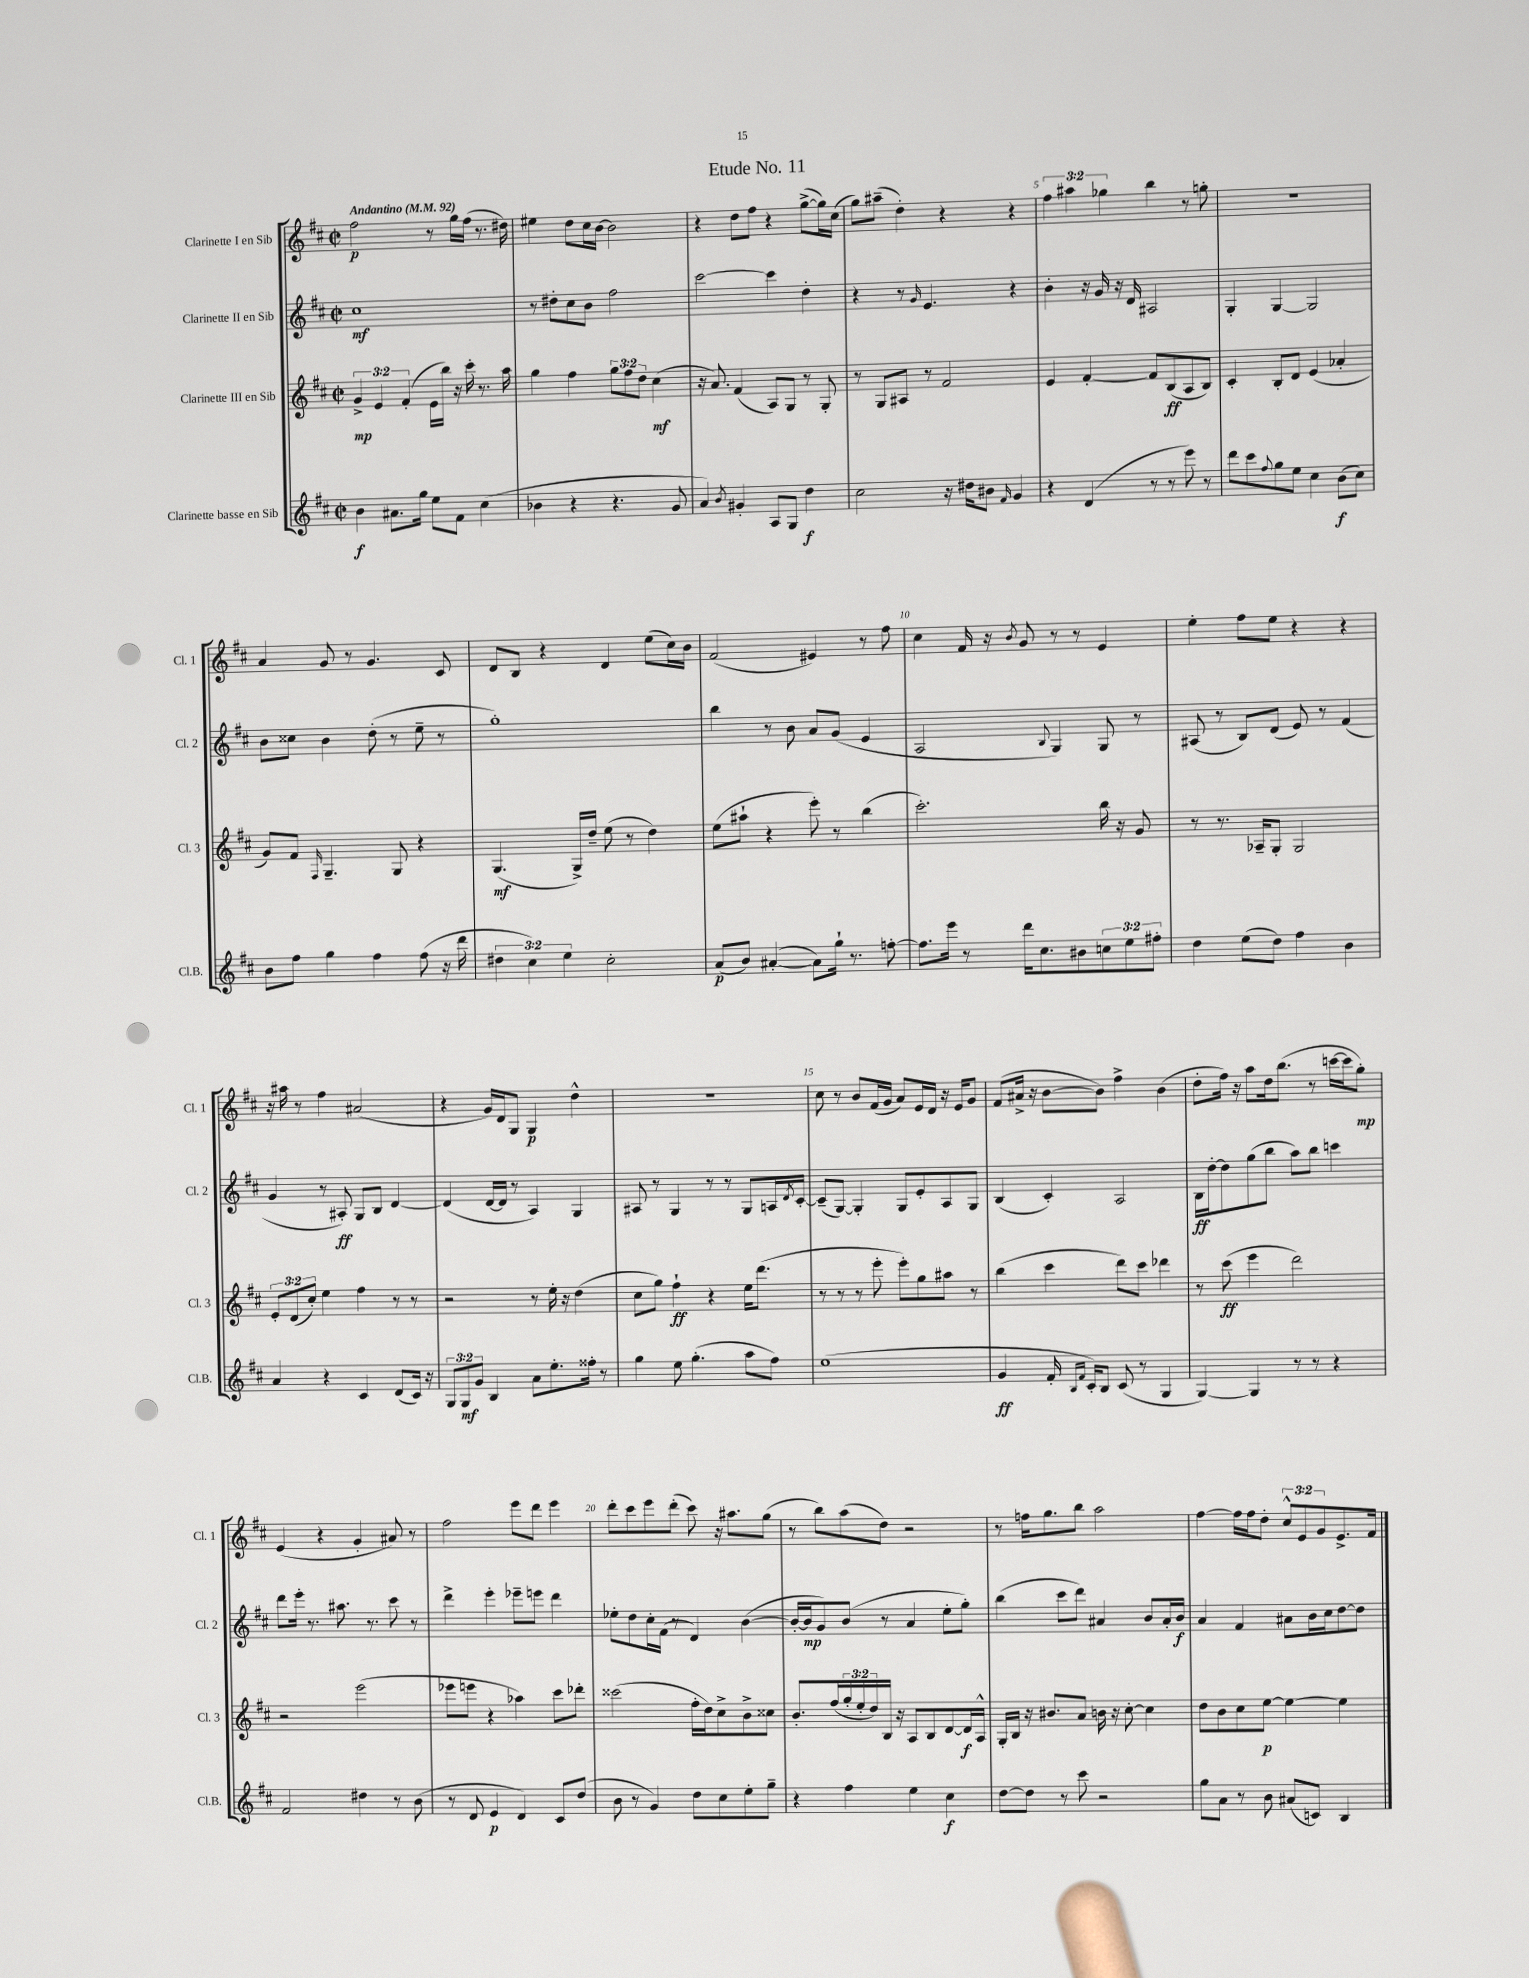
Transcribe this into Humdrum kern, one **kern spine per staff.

**kern	**dynam	**kern	**dynam	**kern	**dynam	**kern	**dynam
*part4	*part4	*part3	*part3	*part2	*part2	*part1	*part1
*staff4	*staff4	*staff3	*staff3	*staff2	*staff2	*staff1	*staff1
*I"Clarinette basse en Sib	*	*I"Clarinette III en Sib	*	*I"Clarinette II en Sib	*	*I"Clarinette I en Sib	*
*I'Cl.B.	*	*I'Cl. 3	*	*I'Cl. 2	*	*I'Cl. 1	*
*clefG2	*	*clefG2	*	*clefG2	*	*clefG2	*
*k[f#c#]	*	*k[f#c#]	*	*k[f#c#]	*	*k[f#c#]	*
*M2/2	*	*M2/2	*	*M2/2	*	*M2/2	*
*met(c|)	*	*met(c|)	*	*met(c|)	*	*met(c|)	*
*MM92	*	*MM92	*	*MM92	*	*MM92	*
=1	=1	=1	=1	=1	=1	=1	=1
!	!	!	!	!	!	!LO:TX:a:B:t=Andantino	!
4b\	f	6g^/	mp	1cc#	mf	2ff#\	p
.	.	6e/	.	.	.	.	.
8.a#X\L	.	.	.	.	.	.	.
.	.	(6f#'/	.	.	.	.	.
16gg\Jk	.	.	.	.	.	.	.
8ee\L	.	16e\LL	.	.	.	8r	.
.	.	16bb\JJ)	.	.	.	.	.
8f#\J	.	16r	.	.	.	16gg\LL	.
.	.	16ccc#'\	.	.	.	(16ff#\JJ	.
(4cc#\	.	8.r	.	.	.	8.r	.
.	.	16aa\	.	.	.	16dd#X\)	.
=2	=2	=2	=2	=2	=2	=2	=2
4b-X\	.	4gg\	.	8r	.	4ee#X\	.
.	.	.	.	8dd#X'\L	.	.	.
4r	.	4ff#\	.	8cc#\	.	8dd\L	.
.	.	.	.	8b\J	.	16cc#\L	.
.	.	.	.	.	.	[16b\JJ	.
4.r	.	12gg\L	.	2ff#\	.	2b\]	.
.	.	12ff#\	.	.	.	.	.
.	.	12dd\J	.	.	.	.	.
.	.	(4cc#\	mf	.	.	.	.
8g/	.	.	.	.	.	.	.
=3	=3	=3	=3	=3	=3	=3	=3
4a/)	.	16r	.	[2ccc#\	.	4r	.
.	.	8.a/)	.	.	.	.	.
8qb/	.	.	.	.	.	.	.
4g#X'/	.	(4f#/	.	.	.	8dd\L	.
.	.	.	.	.	.	8ff#\J	.
8A/L	.	8A/L)	.	4ccc#\]	.	4r	.
8G/J	.	8G/J	.	.	.	.	.
4dd\	f	8r	.	4dd'\	.	([8gg^\L	.
.	.	8G'/	.	.	.	16gg\L])	.
.	.	.	.	.	.	(16cc#\JJ	.
=4	=4	=4	=4	=4	=4	=4	=4
2cc#\	.	8r	.	4r	.	8gg\L)	.
.	.	8G/L	.	.	.	(8aa#X~\J	.
.	.	8A#X/J	.	8r	.	4dd'\)	.
.	.	.	.	16qqg/	.	.	.
.	.	8r	.	4.e/	.	.	.
16r	.	2f#/	.	.	.	4r	.
16dd#X\KL	.	.	.	.	.	.	.
8b#X\J	.	.	.	.	.	.	.
16qqf#/	.	.	.	.	.	.	.
4g/	.	.	.	4r	.	4r	.
=5	=5	=5	=5	=5	=5	=5	=5
4r	.	4e/	.	4b'\	.	6ff#\	.
.	.	.	.	.	.	6aa#X\	.
(4d/	.	[4f#'/	.	16r	.	.	.
.	.	.	.	16g/	.	.	.
.	.	.	.	.	.	6gg-X\	.
.	.	.	.	16r	.	.	.
.	.	.	.	16d/	.	.	.
8r	.	8f#/L]	.	2A#X/	.	4bb\	.
8r	.	(8B/	ff	.	.	.	.
8eee\)	.	8A/	.	.	.	8r	.
8r	.	8B/J)	.	.	.	8ggn'\	.
=6	=6	=6	=6	=6	=6	=6	=6
8ddd\L	.	4c#'/	.	4G'/	.	1r	.
8ccc#\	.	.	.	.	.	.	.
8qqff#/	.	.	.	.	.	.	.
8gg\	.	8B'/L	.	[4G/	.	.	.
8ee\J	.	8d/J	.	.	.	.	.
4cc#\	.	(4e/	.	2G/]	.	.	.
(8b\L	f	4a-X'/	.	.	.	.	.
8cc#\J)	.	.	.	.	.	.	.
!!LO:LB:g=z
=7	=7	=7	=7	=7	=7	=7	=7
8b\L	.	8g/L)	.	8b\L	.	4a/	.
8ff#\J	.	8f#/J	.	8cc##X\J	.	.	.
.	.	16qqF#/	.	.	.	.	.
4gg\	.	4.G~/	.	4b\	.	8g/	.
.	.	.	.	.	.	8r	.
4ff#\	.	.	.	(8dd'\	.	4.g/	.
.	.	8G/	.	8r	.	.	.
(8ff#\	.	4r	.	8ee~\	.	.	.
16r	.	.	.	8r	.	8c#/	.
16ddd\	.	.	.	.	.	.	.
=8	=8	=8	=8	=8	=8	=8	=8
6dd#X\	.	(4.G/	mf	1gg')	.	8d/L	.
.	.	.	.	.	.	8B/J	.
6cc#\)	.	.	.	.	.	.	.
.	.	.	.	.	.	4r	.
6ee\	.	.	.	.	.	.	.
.	.	16G^/LL)	.	.	.	.	.
.	.	16dd~/JJ	.	.	.	.	.
2cc#'\	.	(8ee\	.	.	.	4d/	.
.	.	8r	.	.	.	.	.
.	.	4dd\)	.	.	.	(8ee\L	.
.	.	.	.	.	.	16cc#\L)	.
.	.	.	.	.	.	16b\JJ	.
=9	=9	=9	=9	=9	=9	=9	=9
(8a/L	p	(8ee\L	.	4bb\	.	(2f#/	.
8b/J)	.	8aa#X`\J	.	.	.	.	.
([4a#X'/	.	4r	.	8r	.	.	.
.	.	.	.	8b\	.	.	.
8a#\L])	.	8eee'\)	.	8a/L	.	4e#X/)	.
16gg`\Jk	.	8r	.	(8g/J	.	.	.
8.r	.	.	.	.	.	.	.
.	.	(4bb\	.	4e/	.	8r	.
[8ffn'\	.	.	.	.	.	8ff#\	.
=10	=10	=10	=10	=10	=10	=10	=10
8.ff\L]	.	2.ccc#'\)	.	2A/	.	4cc#\	.
16eee\Jk	.	.	.	.	.	.	.
8r	.	.	.	.	.	16f#/	.
.	.	.	.	.	.	16r	.
.	.	.	.	.	.	8qb/	.
16ddd\KL	.	.	.	.	.	8g/	.
8.cc#\	.	.	.	.	.	.	.
.	.	.	.	8qqB/	.	.	.
.	.	.	.	4G/)	.	8r	.
8b#X\	.	.	.	.	.	8r	.
12ccn\	.	16bb\	.	8G/	.	4e/	.
.	.	16r	.	.	.	.	.
12ee\	.	.	.	.	.	.	.
.	.	8g/	.	8r	.	.	.
12ff#X'\J	.	.	.	.	.	.	.
=11	=11	=11	=11	=11	=11	=11	=11
4dd\	.	8r	.	(8A#X/	.	4ee'\	.
.	.	8.r	.	8r	.	.	.
(8ee\L	.	.	.	8B/L)	.	8ff#\L	.
.	.	16A-X~/KL	.	.	.	.	.
8dd\J)	.	8G'/J	.	(8d/J	.	8ee\J	.
4ff#\	.	2G/	.	8e/)	.	4r	.
.	.	.	.	8r	.	.	.
4b\	.	.	.	(4f#/	.	4r	.
!!LO:LB:g=z
=12	=12	=12	=12	=12	=12	=12	=12
4a/	.	12e'/L	.	4g/	.	16r	.
.	.	.	.	.	.	16aa#X\	.
.	.	(12d/	.	.	.	.	.
.	.	.	.	.	.	8r	.
.	.	12cc#'/J)	.	.	.	.	.
4r	.	4ee\	.	8r	.	4ff#\	.
.	.	.	.	8A#X'/)	ff	.	.
4c#/	.	4ff#\	.	8G/L	.	(2a#X/	.
.	.	.	.	8B/J	.	.	.
(8d/L	.	8r	.	[4d/	.	.	.
16c#/Jk)	.	8r	.	.	.	.	.
16r	.	.	.	.	.	.	.
=13	=13	=13	=13	=13	=13	=13	=13
12G/L	.	2r	.	(4d/]	.	4r	.
12G/	mf	.	.	.	.	.	.
12g/J	.	.	.	.	.	.	.
4B/	.	.	.	[16d/LL	.	16g/LL)	.
.	.	.	.	16d/JJ]	.	16d/J	.
.	.	.	.	8r	.	8G/J	.
8a\L	.	8r	.	4A/)	.	4G/	p
8.ee'\	.	16ee'\	.	.	.	.	.
.	.	16r	.	.	.	.	.
.	.	(4dd\	.	4G/	.	4dd^^\	.
16ff##X'\Jk	.	.	.	.	.	.	.
8r	.	.	.	.	.	.	.
=14	=14	=14	=14	=14	=14	=14	=14
4gg\	.	8cc#\L	.	8A#X/	.	1r	.
.	.	8gg\J)	.	8r	.	.	.
8ee\	.	4ff#`\	ff	4G/	.	.	.
(4.gg'\	.	.	.	.	.	.	.
.	.	4r	.	8r	.	.	.
.	.	.	.	8r	.	.	.
8aa\L	.	16ee\KL	.	8G/L	.	.	.
.	.	(8.ddd\J	.	.	.	.	.
8ff#\J)	.	.	.	16An/L	.	.	.
.	.	.	.	8qd/	.	.	.
.	.	.	.	[16c#'/JJ	.	.	.
=15	=15	=15	=15	=15	=15	=15	=15
(1ee	.	8r	.	(8c#~/L]	.	8cc#\	.
.	.	8r	.	[8G/J)	.	8r	.
.	.	8r	.	4G'/]	.	8b/L	.
.	.	8eee'\	.	.	.	(16f#/L	.
.	.	.	.	.	.	16g/JJ	.
.	.	8eee'\L)	.	8G/L	.	8a/L)	.
.	.	8gg\	.	8e'/	.	16e/L	.
.	.	.	.	.	.	16d/JJ	.
.	.	8aa#X\J	.	8A/	.	16r	.
.	.	.	.	.	.	16e/KL	.
.	.	8r	.	8G/J	.	8g/J	.
=16	=16	=16	=16	=16	=16	=16	=16
4g/	ff	(4bb\	.	(4B/	.	(8f#/L	.
.	.	.	.	.	.	16a#X^/Jk	.
.	.	.	.	.	.	16r	.
16f#'/	.	4ccc#\	.	4c#'/)	.	[8b\L	.
16qqB/LL	.	.	.	.	.	.	.
16qqf#/JJ	.	.	.	.	.	.	.
16c#'/KL)	.	.	.	.	.	.	.
8B/J	.	.	.	.	.	8b\J])	.
(8c#/	.	8ddd\L)	.	2A/	.	4ff#^\	.
8r	.	8ccc#\J	.	.	.	.	.
4G/	.	4ddd-X\	.	.	.	(4b\	.
=17	=17	=17	=17	=17	=17	=17	=17
[4G/)	.	8r	.	16B\LL	ff	8dd'\L	.
.	.	.	.	[16dd'\J	.	.	.
.	.	(8ccc#\	ff	8dd\]	.	16ff#\Jk)	.
.	.	.	.	.	.	16r	.
4G/]	.	4eee\	.	(8gg\	.	8aa\L	.
.	.	.	.	8bb\J	.	16dd\k	.
.	.	.	.	.	.	(8.bb\J	.
8r	.	2ddd\)	.	8aa\L)	.	.	.
8r	.	.	.	8bb\J	.	8r	.
4r	.	.	.	4cccn\	.	[16cccn\LL	.
.	.	.	.	.	.	16ccc\J]	.
.	.	.	.	.	.	8gg'\J)	mp
!!LO:LB:g=z
=18	=18	=18	=18	=18	=18	=18	=18
2f#/	.	2r	.	8ddd\L	.	(4e/	.
.	.	.	.	16eee'\Jk	.	.	.
.	.	.	.	8.r	.	.	.
.	.	.	.	.	.	4r	.
.	.	.	.	8.aa#X\	.	.	.
4dd#X\	.	(2eee\	.	.	.	4g'/	.
.	.	.	.	8.r	.	.	.
8r	.	.	.	8ccc#\	.	8a#X/)	.
(8b\	.	.	.	8r	.	8r	.
=19	=19	=19	=19	=19	=19	=19	=19
8r	.	8eee-X\L	.	4ddd^\	.	2ff#\	.
8d/	.	8eeen\J	.	.	.	.	.
4e/	p	4r	.	4eee'\	.	.	.
4d/)	.	4aa-X\)	.	8eee-X~\L	.	8eee\L	.
.	.	.	.	8eeen\J	.	8ddd\J	.
8c#/L	.	8ccc#\L	.	4ddd\	.	4eee\	.
(8dd/J	.	8ddd-X'\J	.	.	.	.	.
=20	=20	=20	=20	=20	=20	=20	=20
8b\	.	(2ccc##X\	.	8ee-X'\L	.	8ddd'\L	.
8r	.	.	.	8dd\	.	8ccc#\	.
4g/)	.	.	.	16cc#'\L	.	8eee\	.
.	.	.	.	(16f#\JJ	.	.	.
.	.	.	.	8r	.	(8ddd'\J	.
8dd\L	.	16ff#'\LL	.	4d/)	.	8ccc#\)	.
.	.	16dd\J)	.	.	.	.	.
8cc#\	.	8cc#^\	.	.	.	16r	.
.	.	.	.	.	.	8.aa#X\L	.
8ee'\	.	8b^\	.	([4b\	.	.	.
8gg~\J	.	8cc##X\J	.	.	.	(8gg\J	.
=21	=21	=21	=21	=21	=21	=21	=21
4r	.	8.b'/L	.	16b'/LL_	.	8r	.
.	.	.	.	16b/J]	mp	.	.
.	.	.	.	8g/)	.	8bb\L)	.
.	.	(16ff#/L	.	.	.	.	.
4ff#\	.	24gg'/	.	(8b/J	.	(8aa\	.
.	.	24ee'/	.	.	.	.	.
.	.	24dd/)	.	.	.	.	.
.	.	16B/JJ	.	8r	.	8dd\J)	.
.	.	16r	.	.	.	.	.
4ee\	.	8A/L	.	4a/	.	2r	.
.	.	8B/	.	.	.	.	.
4cc#\	f	[8d/	.	8ee'\L	.	.	.
.	.	16d/L]	f	8gg'\J)	.	.	.
.	.	16A^^/JJ	.	.	.	.	.
=22	=22	=22	=22	=22	=22	=22	=22
[8dd\L	.	16G'/LL	.	(4bb\	.	8r	.
.	.	16B/JJ	.	.	.	.	.
8dd\J]	.	16r	.	.	.	16ffn\KL	.
.	.	8.b#X/L	.	.	.	8.gg\	.
8r	.	.	.	8ccc#\L	.	.	.
8ccc#\	.	8a/J	.	8ddd\J)	.	8bb\J	.
2r	.	16bn\	.	4a#X/	.	2aa\	.
.	.	16r	.	.	.	.	.
.	.	[8cc#'\	.	.	.	.	.
.	.	4cc#\]	.	8b/L	.	.	.
.	.	.	.	16a#'/L	.	.	.
.	.	.	.	16b/JJ	f	.	.
=23	=23	=23	=23	=23	=23	=23	=23
8gg\L	.	8dd\L	.	4a/	.	[4ff#\	.
8a\J	.	8b\	.	.	.	.	.
8r	.	8cc#\	.	4f#/	.	16ff#\LL]	.
.	.	.	.	.	.	16ff#\J	.
8b\	.	[8ee\J	p	.	.	8dd'\J	.
(8a#X/L	.	4ee\_	.	8a#X\L	.	12cc#^^/L	.
.	.	.	.	.	.	12e/	.
8cn/J)	.	.	.	16b\L	.	.	.
.	.	.	.	.	.	12g/	.
.	.	.	.	16cc#\J	.	.	.
4B/	.	4ee\]	.	[8dd\	.	8.e^/	.
.	.	.	.	8dd\J]	.	.	.
.	.	.	.	.	.	16f#/Jk	.
==	==	==	==	==	==	==	==
*-	*-	*-	*-	*-	*-	*-	*-
